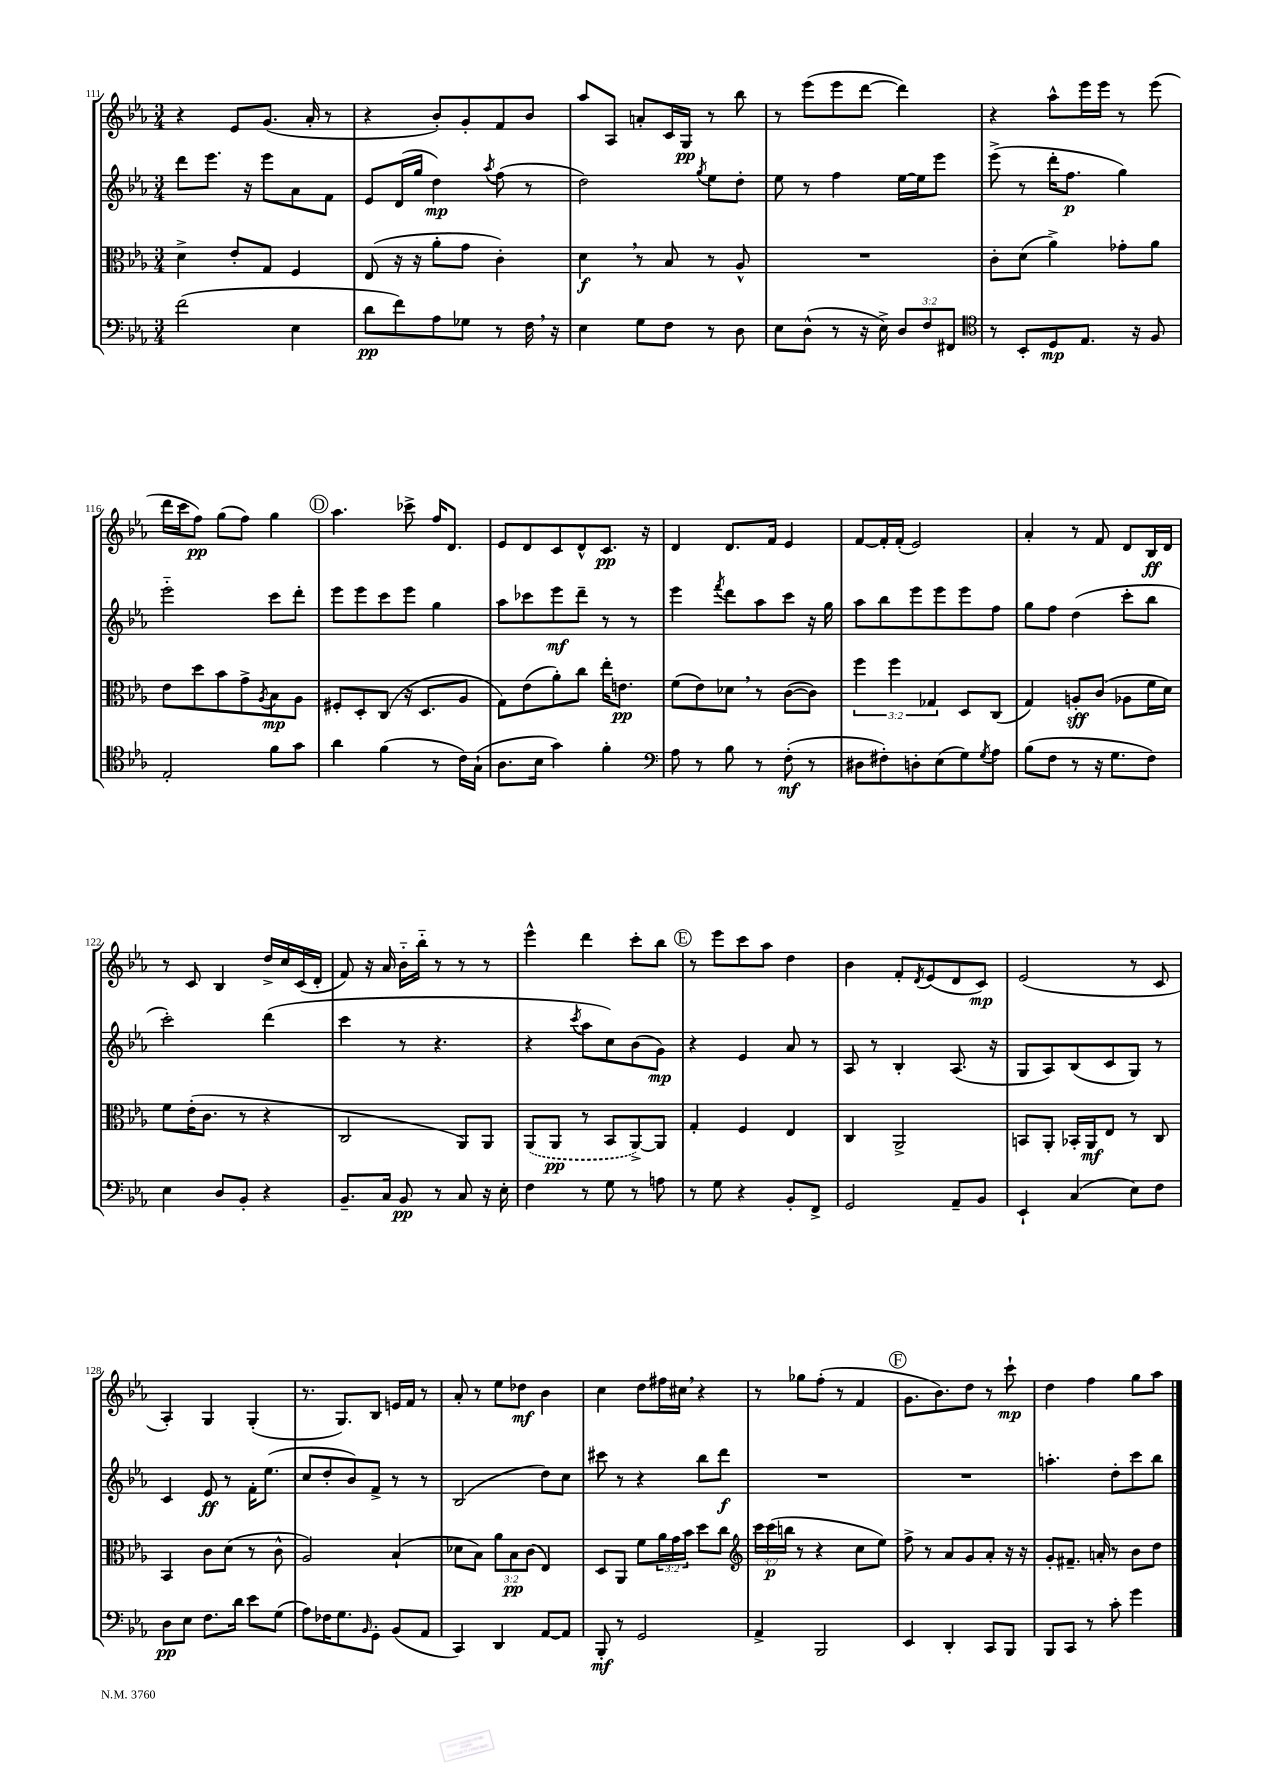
<<
\new StaffGroup <<
\new Staff = "s0" {
    \clef treble \key ees \major \numericTimeSignature \time 3/4
    r4 ees'8 g'8.( aes'16-. r8 |
    r4 bes'8-.) g'8-. f'8 bes'8 |
    aes''8 aes8 a'8-. c'16 g16\pp r8 bes''8 |
    r8 ees'''8( ees'''8 d'''8~ d'''4) |
    r4 aes''8-^ ees'''16 ees'''16 r8 ees'''8( |
    d'''16 c'''16 f''8\pp) g''8( f''8) g''4 |
    \mark \markup { \circle "D" } aes''4. ces'''8-> f''16 d'8. |
    ees'8 d'8 c'8 d'8-^ c'8.\pp r16 |
    d'4 d'8. f'16 ees'4 |
    f'8~ f'16-. f'16-.( ees'2) |
    aes'4-. r8 f'8 d'8 bes16\ff d'16 |
    r8 c'8 bes4 d''16-> c''16 c'16( d'16-. |
    f'8) r16 aes'16 bes'16-_ bes''16-_ r8 r8 r8 |
    ees'''4-^ d'''4 c'''8-. bes''8 |
    \mark \markup { \circle "E" } r8 ees'''8 c'''8 aes''8 d''4 |
    bes'4 f'8-. \acciaccatura { d'8 } ees'8( d'8 c'8\mp) |
    ees'2( r8 c'8 |
    aes4-.) g4 g4-.( |
    r8. g8.) bes8 e'16 f'16 r8 |
    aes'8-. r8 ees''8 des''8\mf bes'4 |
    c''4 d''8 fis''16 cis''16 \breathe r4 |
    r8 ges''8 f''8-.( r8 f'4 |
    \mark \markup { \circle "F" } g'8. bes'8.) d''8 r8 c'''8-!\mp |
    d''4 f''4 g''8 aes''8 \bar "|." |
}
\new Staff = "s1" {
    \clef treble \key ees \major \numericTimeSignature \time 3/4
    d'''8 ees'''8. r16 ees'''8 aes'8 f'8 |
    ees'8 d'16( g''16 d''4\mp) \acciaccatura { aes''8 } f''8( r8 |
    d''2) \acciaccatura { g''8 } ees''8 d''8-. |
    ees''8 r8 f''4 ees''16~ ees''16 ees'''8 |
    ees'''8->( r8 d'''16-. f''8.\p g''4) |
    ees'''2-_ c'''8 d'''8-. |
    \mark \markup { \circle "D" } ees'''8 ees'''8 c'''8 ees'''8 g''4 |
    aes''8 ces'''8 ees'''8\mf d'''8-- r8 r8 |
    ees'''4 \acciaccatura { f'''8 } d'''8 aes''8 c'''8 r16 g''16 |
    aes''8 bes''8 ees'''8 ees'''8 ees'''8 f''8 |
    g''8 f''8 d''4( c'''8-. bes''8 |
    c'''2-.) d'''4( |
    c'''4 r8 r4. |
    r4 \acciaccatura { c'''8 } aes''8 c''8) bes'8( g'8\mp) |
    \mark \markup { \circle "E" } r4 ees'4 aes'8 r8 |
    aes8 r8 bes4-. aes8.( r16 |
    g8 aes8) bes8( c'8 g8) r8 |
    c'4 ees'8\ff r8 f'16-. ees''8.( |
    c''8 d''8-. bes'8) f'8-> r8 r8 |
    bes2( d''8) c''8 |
    cis'''8 r8 r4 bes''8 d'''8\f |
    R2. |
    \mark \markup { \circle "F" } R2. |
    a''4.-. d''8-. c'''8 bes''8 \bar "|." |
}
\new Staff = "s2" {
    \clef alto \key ees \major \numericTimeSignature \time 3/4 \override Staff.TupletNumber.text = #tuplet-number::calc-fraction-text
    d'4-> ees'8-. g8 f4 |
    ees8( r16 r16 aes'8-. g'8 c'4-.) |
    d'4\f \breathe r8 bes8 r8 aes8-^ |
    R2. |
    c'8-. d'8( aes'4->) ges'8-. aes'8 |
    ees'8 d''8 bes'8 g'8-> \acciaccatura { aes8 } bes8\mp aes8 |
    \mark \markup { \circle "D" } fis8-. d8-. c8( r16 d8. aes8 |
    g8) ees'8( aes'8-.) c''8 ees''16-. e'8.\pp |
    f'8( ees'8) des'8 \breathe r8 c'8~( c'8) |
    \tuplet 3/2 { f''4 f''4 ges4 } d8 c8( |
    g4) a8-.\sff c'8( aes8 f'16 d'16) |
    f'8 ees'16-.( c'8. r8 r4 |
    c2 aes,8) aes,8 |
    \once \slurDashed aes,8( aes,8\pp r8 bes,8 aes,8~->) aes,8 |
    \mark \markup { \circle "E" } g4-. f4 ees4 |
    c4 aes,2-> |
    b,8 aes,8-. bes,16-. aes,16\mf ees8 r8 c8 |
    bes,4 c'8 d'8( r8 c'8-^ |
    aes2) bes4-!( |
    des'8 bes8) \tuplet 3/2 { aes'8 bes8\pp c'8( } ees4) |
    d8 aes,8 f'8 \tuplet 3/2 { aes'16 g'16 bes'16 } d''8 c''8 |
    \clef treble \tuplet 3/2 { c'''16 c'''16\p( b''16 } r8 r4 c''8 ees''8) |
    \mark \markup { \circle "F" } f''8-> r8 aes'8 g'8 aes'8-. r16 r16 |
    g'8-. fis'8.-- a'16-. r8 bes'8 d''8 \bar "|." |
}
\new Staff = "s3" {
    \clef bass \key ees \major \numericTimeSignature \time 3/4 \override Staff.TupletNumber.text = #tuplet-number::calc-fraction-text
    f'2( ees4 |
    d'8\pp f'8) aes8 ges8 r8 f16 \breathe r16 |
    ees4 g8 f8 r8 d8 |
    ees8 d8-^( r8 r16 ees16->) \tuplet 3/2 { d8 f8 fis,8 } |
    \clef tenor r8 bes,8-. d8\mp ees8. r16 f8 |
    ees2-. f'8 g'8 |
    \mark \markup { \circle "D" } aes'4 f'4( r8 c'16) g16-!( |
    aes8. bes16 g'4) f'4-. |
    \clef bass aes8 r8 bes8 r8 f8-.\mf( r8 |
    dis8 fis8-.) d8-. ees8( g8) \acciaccatura { g8 } aes8 |
    bes8( f8 r8 r16 g8. f8) |
    ees4 d8 bes,8-. r4 |
    bes,8.-- c16 bes,8\pp r8 c8 r16 ees16-. |
    f4 r8 g8 r8 a8 |
    \mark \markup { \circle "E" } r8 g8 r4 bes,8-. f,8-> |
    g,2 aes,8-- bes,8 |
    ees,4-! c4( ees8) f8 |
    d8\pp ees8 f8. d'16 ees'8 g8( |
    aes8) fes16 g8. \grace { bes,16 } g,8-. bes,8( aes,8 |
    c,4) d,4 aes,8~ aes,8 |
    bes,,8-.\mf r8 g,2 |
    aes,4-> bes,,2 |
    \mark \markup { \circle "F" } ees,4 d,4-. c,8 bes,,8 |
    bes,,8 c,8 r8 c'8-. g'4 \bar "|." |
}
>>
>>
\layout { \context { \Score currentBarNumber = #111 } }
